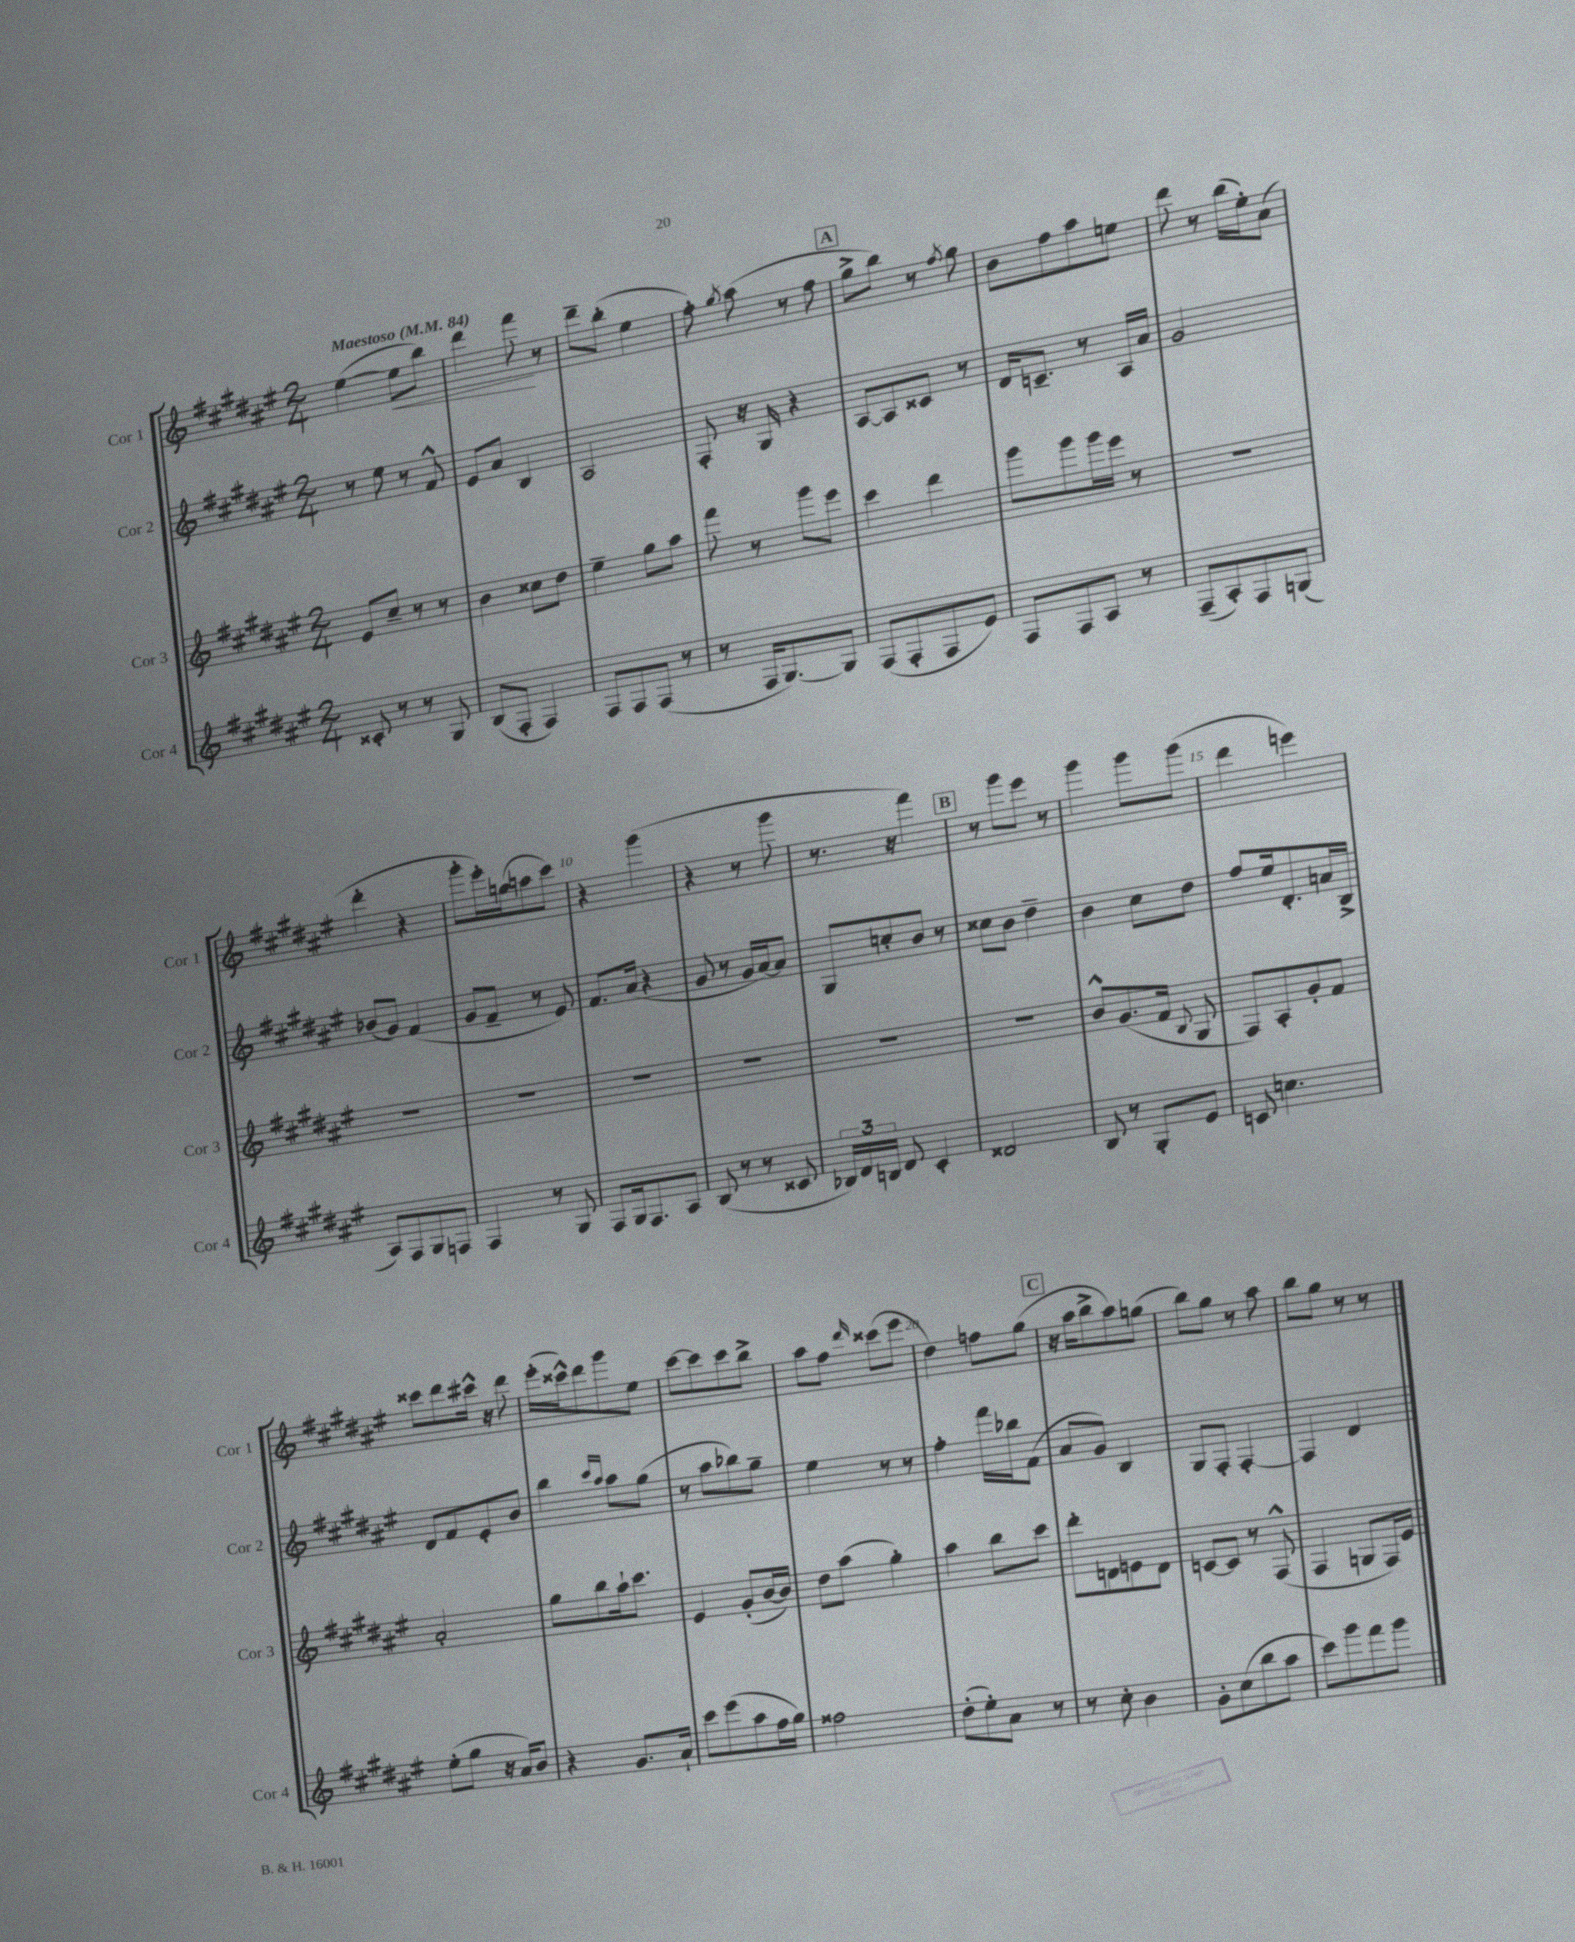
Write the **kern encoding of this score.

**kern	**kern	**kern	**kern	**dynam
*part4	*part3	*part2	*part1	*part1
*staff4	*staff3	*staff2	*staff1	*staff1
*I"Cor 4	*I"Cor 3	*I"Cor 2	*I"Cor 1	*
*I'Cor 4	*I'Cor 3	*I'Cor 2	*I'Cor 1	*
*clefG2	*clefG2	*clefG2	*clefG2	*
*k[f#c#g#d#a#e#]	*k[f#c#g#d#a#e#]	*k[f#c#g#d#a#e#]	*k[f#c#g#d#a#e#]	*
*M2/4	*M2/4	*M2/4	*M2/4	*
*MM84	*MM84	*MM84	*MM84	*
=1	=1	=1	=1	=1
!	!	!	!LO:TX:a:B:t=Maestoso	!
8c##X'/	8e#/L	8r	([4ee#\	.
8r	8cc#~/J	8ee#\	.	.
!	!	!	!	!LO:HP:b
8r	8r	8r	8ee#\L]	<
8G#/	8r	8f#^^/	8bb\J)	.
=2	=2	=2	=2	=2
(8B/L	4b\	8e#/L	4ddd#\	.
8F#'/J	.	8a#/J	.	.
4F#/)	8cc##X\L	4B/	8fff#\	.
.	8dd#\J	.	8r	[
=3	=3	=3	=3	=3
8F#/L	4ee#~\	2A#/	8ddd#~\L	.
8F#/	.	.	(8bb'\J	.
(8F#/J	8gg#\L	.	4ee#\	.
8r	8aa#\J	.	.	.
=4	=4	=4	=4	=4
8r	8fff#\	8F#'/	8ff#'\)	.
.	.	.	8qgg#/	.
16F#/KL	8r	16r	(8aa#\	.
[8.G#/)	.	16G#/	.	.
.	8ggg#\L	4r	8r	.
8G#/J]	8eee#\J	.	8ff#\	.
!!LO:REH:place=s1:t=A
=5	=5	=5	=5	=5
(8F#/L	4ccc#\	[8A#/L	8gg#^\L	.
8F#'/	.	8A#/]	8bb\J)	.
8F#/	4ddd#\	8c##X/J	8r	.
.	.	.	8qff#/	.
8e#/J)	.	8r	8gg#\	.
=6	=6	=6	=6	=6
8F#/L	8ggg#\L	16d#/KL	8b\L	.
.	.	8.cn~/J	.	.
8F#/	8ggg#\	.	8ff#\	.
8A#/J	16ggg#\L	8r	8aa#\	.
.	16eee#\JJ	.	.	.
8r	8r	16A#/LL	8een\J	.
.	.	16a#/JJ	.	.
=7	=7	=7	=7	=7
(8F#~/L	2r	2g#/	8ddd#\	.
8A#'/)	.	.	8r	.
8F#/	.	.	(16bb\LL	.
.	.	.	16ee#'\J)	.
(8Gn/J	.	.	(8a#\J	.
!!LO:LB:g=z
=8	=8	=8	=8	=8
8A#/L)	2r	(8b-X/L	4ddd#'\	.
8F#/	.	8g#/J)	.	.
8G#/	.	(4f#/	4r	.
8Fn/J	.	.	.	.
=9	=9	=9	=9	=9
4F#/	2r	8g#/L	8ggg#'\L	.
.	.	8f#~/J	16eee#'\L)	.
.	.	.	(16ggn\J	.
8r	.	8r	8aan\	.
8G#/	.	8e#/)	8ccc#\J)	.
=10	=10	=10	=10	=10
8F#/L	2r	8.f#/L	4r	.
16G#/k	.	.	.	.
8.F#/	.	(16a#/Jk	.	.
.	.	4r	(4ggg#\	.
8A#/J	.	.	.	.
=11	=11	=11	=11	=11
(8B/	2r	8g#/	4r	.
8r	.	8r	.	.
8r	.	16g#/LL	8r	.
.	.	[16a#/J)	.	.
8c##X/	.	8a#/J]	8ggg#\	.
=12	=12	=12	=12	=12
24B-X/LL)	2r	8G#/L	8.r	.
24d#/	.	.	.	.
24Bn/JJ	.	.	.	.
8d#/	.	8ccn'/	.	.
.	.	.	16r	.
4c#'/	.	8b/J	4fff#\)	.
.	.	8r	.	.
!!LO:REH:place=s1:t=B
=13	=13	=13	=13	=13
2d##X/	2r	8cc##X\L	8r	.
.	.	8b\J	8ggg#\L	.
.	.	4dd#~\	8eee#\J	.
.	.	.	8r	.
=14	=14	=14	=14	=14
8B/	8b^^/L	4b\	4ggg#\	.
8r	(8.g#/	.	.	.
8G#'/L	.	8cc#\L	8ggg#\L	.
.	16f#/Jk	.	.	.
.	8qqB/	.	.	.
8e#/J	8G#/	8dd#\J	(8ggg#\J	.
=15	=15	=15	=15	=15
8cn/	8F#/L)	8ff#/L	4ddd#\	.
4.ccn\	8A#'/	16ee#/k	.	.
.	.	8.d#'/	.	.
.	8g#'/	.	4eeen\)	.
.	8f#/J	16an/L	.	.
.	.	16B^/JJ	.	.
!!LO:LB:g=z
=16	=16	=16	=16	=16
(8ee#'\L	2a#'/	8d#/L	8ccc##X\L	.
8gg#\J	.	8f#/	8ddd#\	.
16r	.	8e#'/	16ccc#X^^\Jk	.
16a#/KL)	.	.	16r	.
8b/J	.	8b/J	8ddd#\	.
=17	=17	=17	=17	=17
4r	8gg#\L	4bb\	(16eee#'\LL	.
.	.	.	16ccc##X^^\J)	.
.	8bb\	.	8ddd#\	.
.	.	16qqccc#/LL	.	.
.	.	16qqaa#/JJ	.	.
8.g#/L	16aa#`\k	8aa#\L	8ggg#\	.
.	8.ccc#\J	.	.	.
.	.	(8gg#\J	8ee#\J	.
16a#`/Jk	.	.	.	.
=18	=18	=18	=18	=18
8ccc#\L	4e#/	8r	[8ccc#\L	.
(8eee#\	.	8aa#\L	8ccc#\]	.
8aa#\	(8g#'/L	8bb-X\)	8ccc#\	.
16ff#\L	[16b/L	8gg#~\J	8bb^\J	.
16gg#\JJ)	16b/JJ])	.	.	.
=19	=19	=19	=19	=19
2ff##X\	8dd#\L	4ee#\	8aa#\L	.
.	(8aa#\J	.	8ff#\J	.
.	.	.	16qqddd#/	.
.	4gg#'\)	8r	(8ccc##X\L	.
.	.	8r	8eee#\J	.
=20	=20	=20	=20	=20
(8dd#'\L	4aa#\	4ff#'\	4dd#\)	.
8ee#'\)	.	.	.	.
8a#\J	8bb\L	16fff#\LL	8ffn\L	.
.	.	16bb-X\J	.	.
8r	8ccc#\J	(8f#\J	(8gg#\J	.
!!LO:REH:place=s1:t=C
=21	=21	=21	=21	=21
8r	8ddd#'\L	8a#/L	16r	.
.	.	.	16aa#\KL	.
8cc#'\	8dn\	8g#/J)	8bb^\	.
4b\	8en\	4B/	8aa#\)	.
.	8d\J	.	(8ggn\J	.
=22	=22	=22	=22	=22
8g#'\L	[8cn/L	8G#/L	8bb\L)	.
(8cc#\	8c/J]	8F#'/J	8gg#\J	.
8bb\	8r	[4F#'/	8r	.
8aa#\J	(8F#^^/	.	8aa#\	.
=23	=23	=23	=23	=23
8ccc#\L)	4F#/	4F#/]	8bb\L	.
8ggg#\	.	.	8gg#\J	.
8fff#\	8Gn/L	4d#/	8r	.
8ggg#\J	16F#/L)	.	8r	.
.	16e#/JJ	.	.	.
==	==	==	==	==
*-	*-	*-	*-	*-
